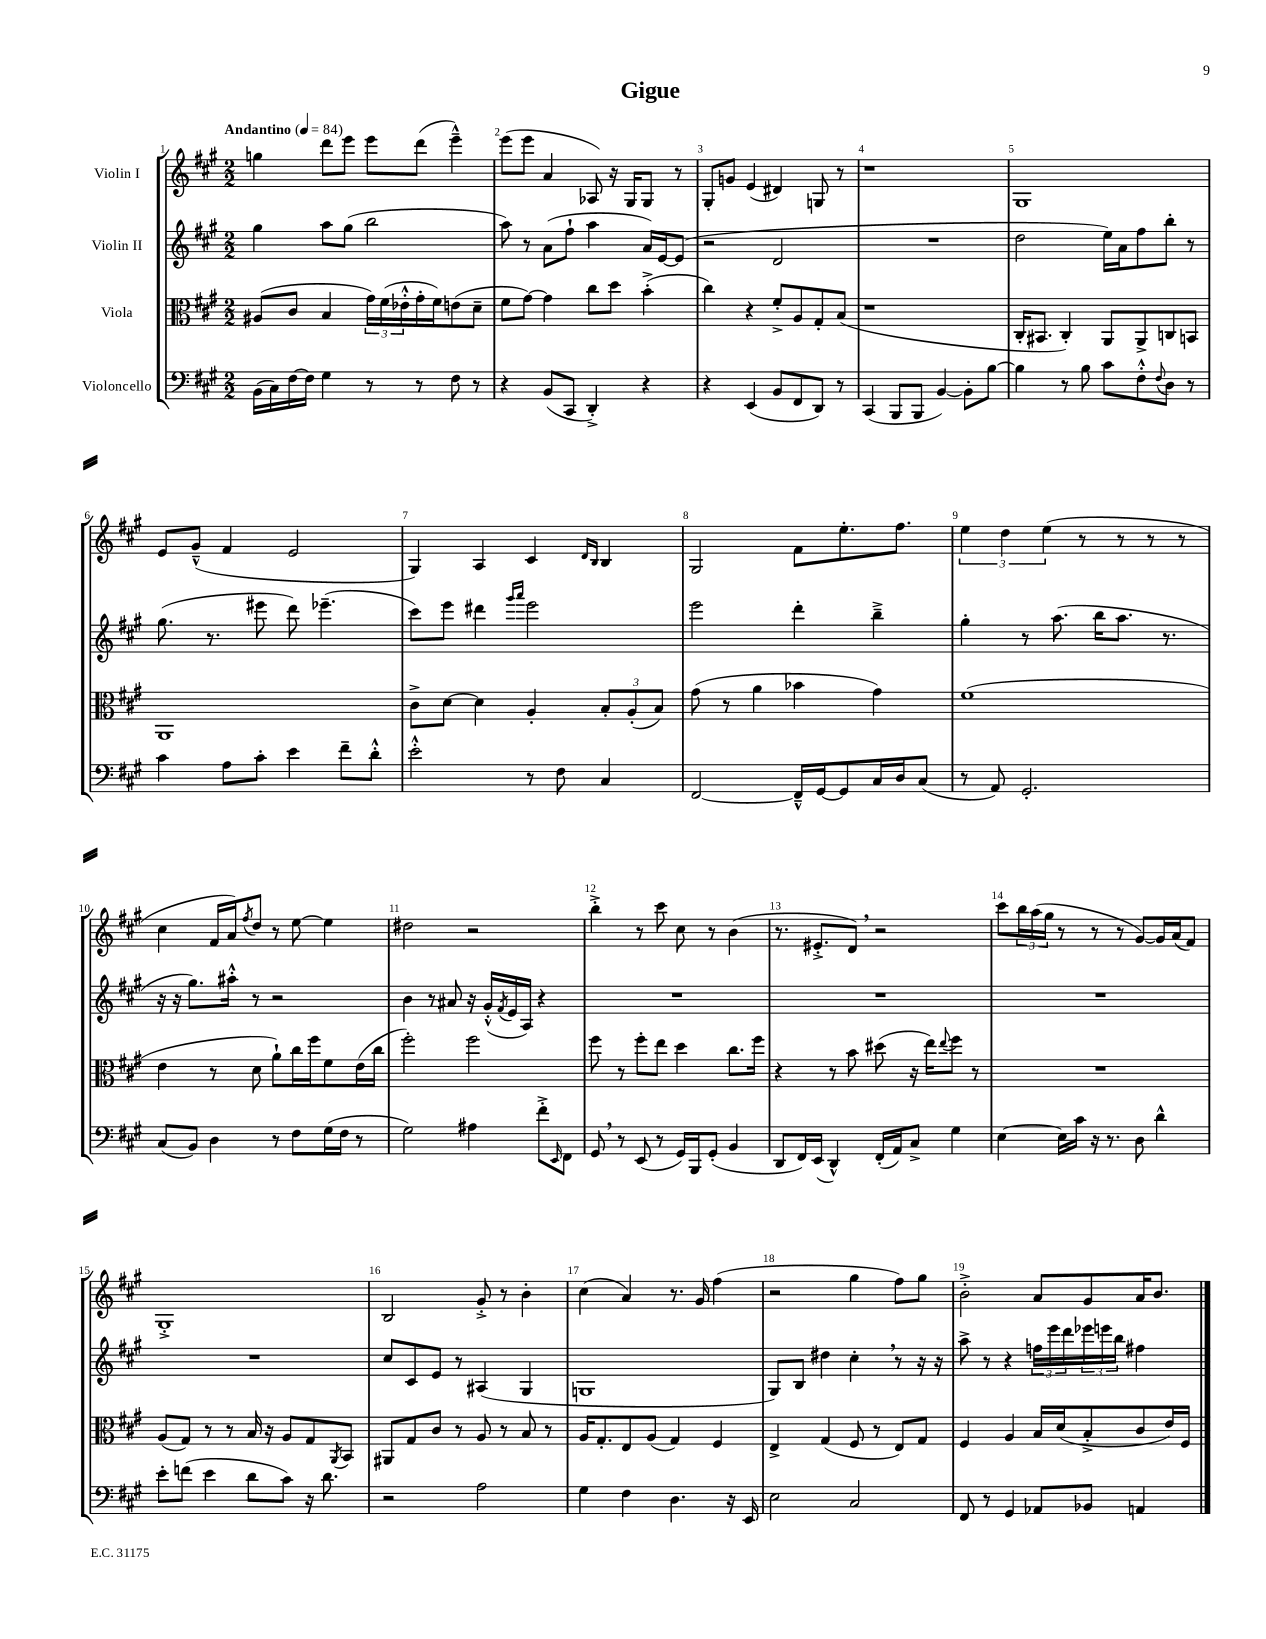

**kern	**kern	**kern	**kern
*part4	*part3	*part2	*part1
*staff4	*staff3	*staff2	*staff1
*I"Violoncello	*I"Viola	*I"Violin II	*I"Violin I
*clefF4	*clefC3	*clefG2	*clefG2
*k[f#c#g#]	*k[f#c#g#]	*k[f#c#g#]	*k[f#c#g#]
*M2/2	*M2/2	*M2/2	*M2/2
*MM84	*MM84	*MM84	*MM84
=1	=1	=1	=1
!	!	!	!LO:TX:a:B:t=Andantino
(16BB\LL	(8A#X/L	4gg#\	4ggn\
16C#\)	.	.	.
[16F#\	8c#/J	.	.
16F#\JJ]	.	.	.
4G#\	4B/	8aa\L	8ddd\L
.	.	(8gg#\J	8eee\J
8r	24g#\LL)	2bb\	8eee\L
.	(24f#\	.	.
.	24e-X'^^\	.	.
8r	16g#'\	.	(8ddd\J
.	16f#\J)	.	.
8F#\	(8en\	.	4eee~^^\)
8r	8d~\J	.	.
=2	=2	=2	=2
4r	8f#\L	8aa\)	(8eee\L
.	[8g#\J)	8r	8eee\J
(8BB/L	4g#\]	(8a\L	4a/
8CC#/J	.	8ff#`\J	.
4DD'^/)	8cc#\L	4aa\	8A-X/)
.	8dd\J	.	16r
.	.	.	16G#/KL
4r	(4b'^\	16a/LL)	8G#/J
.	.	[16e/J	.
.	.	(8e/J]	8r
=3	=3	=3	=3
4r	4cc#\)	2r	8G#'/L
.	.	.	8gn/J
(4EE/	4r	.	(4e/
8BB/L	8f#'^/L	2d/	4d#X/)
8FF#/	8A/	.	.
8DD/J)	8G#'/	.	8Gn/
8r	(8B/J	.	8r
=4	=4	=4	=4
(4CC#/	1r	1r	1r
8BBB/L	.	.	.
8BBB/J	.	.	.
[4BB/)	.	.	.
8BB'\L]	.	.	.
[8B\J	.	.	.
=5	=5	=5	=5
4B\]	16C#'/KL	2dd\	1G#
.	8.BB#X/J	.	.
8r	4C#'/)	.	.
8B\	.	.	.
8c#\L	8AA/L	16ee\LL)	.
.	.	16a\J	.
8F#'^^\	8AA^/	8ff#\	.
8qqF#/	.	.	.
8D\J	8Cn/	8bb'\J	.
8r	8BBn/J	8r	.
!!LO:LB:g=z
=6	=6	=6	=6
4c#\	1AA	(8.gg#\	8e/L
.	.	.	(8g#~^^/J
.	.	8.r	.
8A\L	.	.	4f#/
8c#'\J	.	8eee#X\	.
4e\	.	8ddd\)	2e/
.	.	(4.eee-X~\	.
8f#~\L	.	.	.
8d'^^\J	.	.	.
=7	=7	=7	=7
2e'^^\	8c#^\L	8ccc#\L)	4G#/)
.	[8d\J	8eee\J	.
.	4d\]	4ddd#X\	4A/
.	.	16qqggg#/LL	.
.	.	16qqaaa/JJ	.
8r	4A'/	2eee\	4c#/
8F#\	.	.	.
.	.	.	16qqd/LL
.	.	.	16qqB/JJ
4C#/	12B'/L	.	4B/
.	(12A'/	.	.
.	12B/J)	.	.
=8	=8	=8	=8
[2FF#/	(8g#\	2eee\	2G#/
.	8r	.	.
.	4a\	.	.
16FF#~^^/LL]	4b-X\	4ddd'\	8f#\L
[16GG#/J	.	.	.
8GG#/]	.	.	8.ee'\
16C#/L	4g#\)	4bb~^\	.
16D/J	.	.	8.ff#\J
(8C#/J	.	.	.
=9	=9	=9	=9
8r	(1f#	4gg#'\	6ee\
8AA/)	.	.	.
.	.	.	6dd\
2.GG#'/	.	8r	.
.	.	.	(6ee\
.	.	(8.aa\	.
.	.	.	8r
.	.	16bb\KL	.
.	.	8.aa\J	8r
.	.	.	8r
.	.	8.r	.
.	.	.	8r
!!LO:LB:g=z
=10	=10	=10	=10
(8C#/L	4e\	16r	4cc#\
.	.	16r	.
8BB/J)	.	8.gg#\L)	.
4D\	8r	.	16f#/LL
.	.	16aa#X'^^\Jk	16a/J)
.	.	.	8qff#/
.	8d\	8r	8dd/J
8r	8a`\L)	2r	8r
8F#\L	16cc#\L	.	[8ee\
.	16ff#\J	.	.
(16G#\L	8f#\	.	4ee\]
16F#\JJ	.	.	.
8r	(16e\L	.	.
.	16cc#\JJ	.	.
=11	=11	=11	=11
2G#\)	2ff#'\)	4b\	2dd#X\
.	.	8r	.
.	.	8a#X/	.
4A#X\	2ff#\	16r	2r
.	.	(16g#'^^/LL	.
.	.	8qf#/	.
.	.	16e/	.
.	.	16A/JJ)	.
8f#'^\L	.	4r	.
16qqEE/	.	.	.
8FF#\J	.	.	.
=12	=12	=12	=12
8GG#,/	8ff#\	1r	4bb'^\
8r	8r	.	.
(8EE/	8ff#'\L	.	8r
8r	8ee\J	.	8ccc#\
16GG#/LL)	4dd\	.	8cc#\
16BBB/J	.	.	.
(8GG#'/J	.	.	8r
4BB/	8.cc#\L	.	(4b\
.	16ff#\Jk	.	.
=13	=13	=13	=13
8DD/L	4r	1r	8.r
16FF#/L)	.	.	.
(16EE/JJ	.	.	8.e#X'^/L
4DD^^/)	8r	.	.
.	8b\	.	8d,/J)
(16FF#'/LL	(8dd#X\	.	2r
16AA/J)	.	.	.
8C#^/J	16r	.	.
.	16ee\KL)	.	.
.	8qqee/	.	.
4G#\	8ff#\J	.	.
.	8r	.	.
=14	=14	=14	=14
[4E\	1r	1r	8ccc#\L
.	.	.	24bb\L
.	.	.	(24aa\
.	.	.	24gg#\JJ
16E\LL]	.	.	8r
16c#\JJ	.	.	.
16r	.	.	8r
8.r	.	.	.
.	.	.	8r
8D\	.	.	[8g#/L)
4d^^\	.	.	16g#/L]
.	.	.	(16a/J
.	.	.	8f#/J)
!!LO:LB:g=z
=15	=15	=15	=15
8e'\L	(8A/L	1r	1G#'^
(8fn\J	8G#/J)	.	.
4e\	8r	.	.
.	8r	.	.
8d\L	16B/	.	.
.	16r	.	.
8c#\J)	8A/L	.	.
16r	8G#/	.	.
8.d\	.	.	.
.	8qAA/	.	.
.	8BB/J	.	.
=16	=16	=16	=16
2r	8AA#X/L	8cc#/L	2B/
.	8G#/	8c#/	.
.	8c#/J	8e/J	.
.	8r	8r	.
2A\	8A/	(4A#X/	8g#'^/
.	8r	.	8r
.	8B/	4G#/	4b'\
.	8r	.	.
=17	=17	=17	=17
4G#\	16A/KL	1Gn	(4cc#\
.	8.G#'/	.	.
4F#\	8E/	.	4a/)
.	(8A/J	.	.
4.D\	4G#/)	.	8.r
.	.	.	16g#/
.	4F#/	.	(4ff#\
16r	.	.	.
16EE/	.	.	.
=18	=18	=18	=18
2E\	4E^/	8G#/L)	2r
.	.	8B/J	.
.	(4G#/	4dd#X\	.
2C#/	8F#/	4cc#',\	4gg#\
.	8r	.	.
.	8E/L)	8r	8ff#\L)
.	8G#/J	16r	8gg#\J
.	.	16r	.
=19	=19	=19	=19
8FF#/	4F#/	8aa^\	2b'^\
8r	.	8r	.
4GG#/	4A/	4r	.
8AA-X/L	16B/LL	24ffn\LL	8a/L
.	.	24eee\	.
.	(16d/J	.	.
.	.	24ddd\	.
8BB-X/J	8B'^/	24eee-X\	8g#/
.	.	24eeen\	.
.	.	24bb\JJ	.
4AAn/	8c#/	4ff#X\	16a/K
.	.	.	8.b/J
.	16e/L)	.	.
.	16F#/JJ	.	.
==	==	==	==
*-	*-	*-	*-
